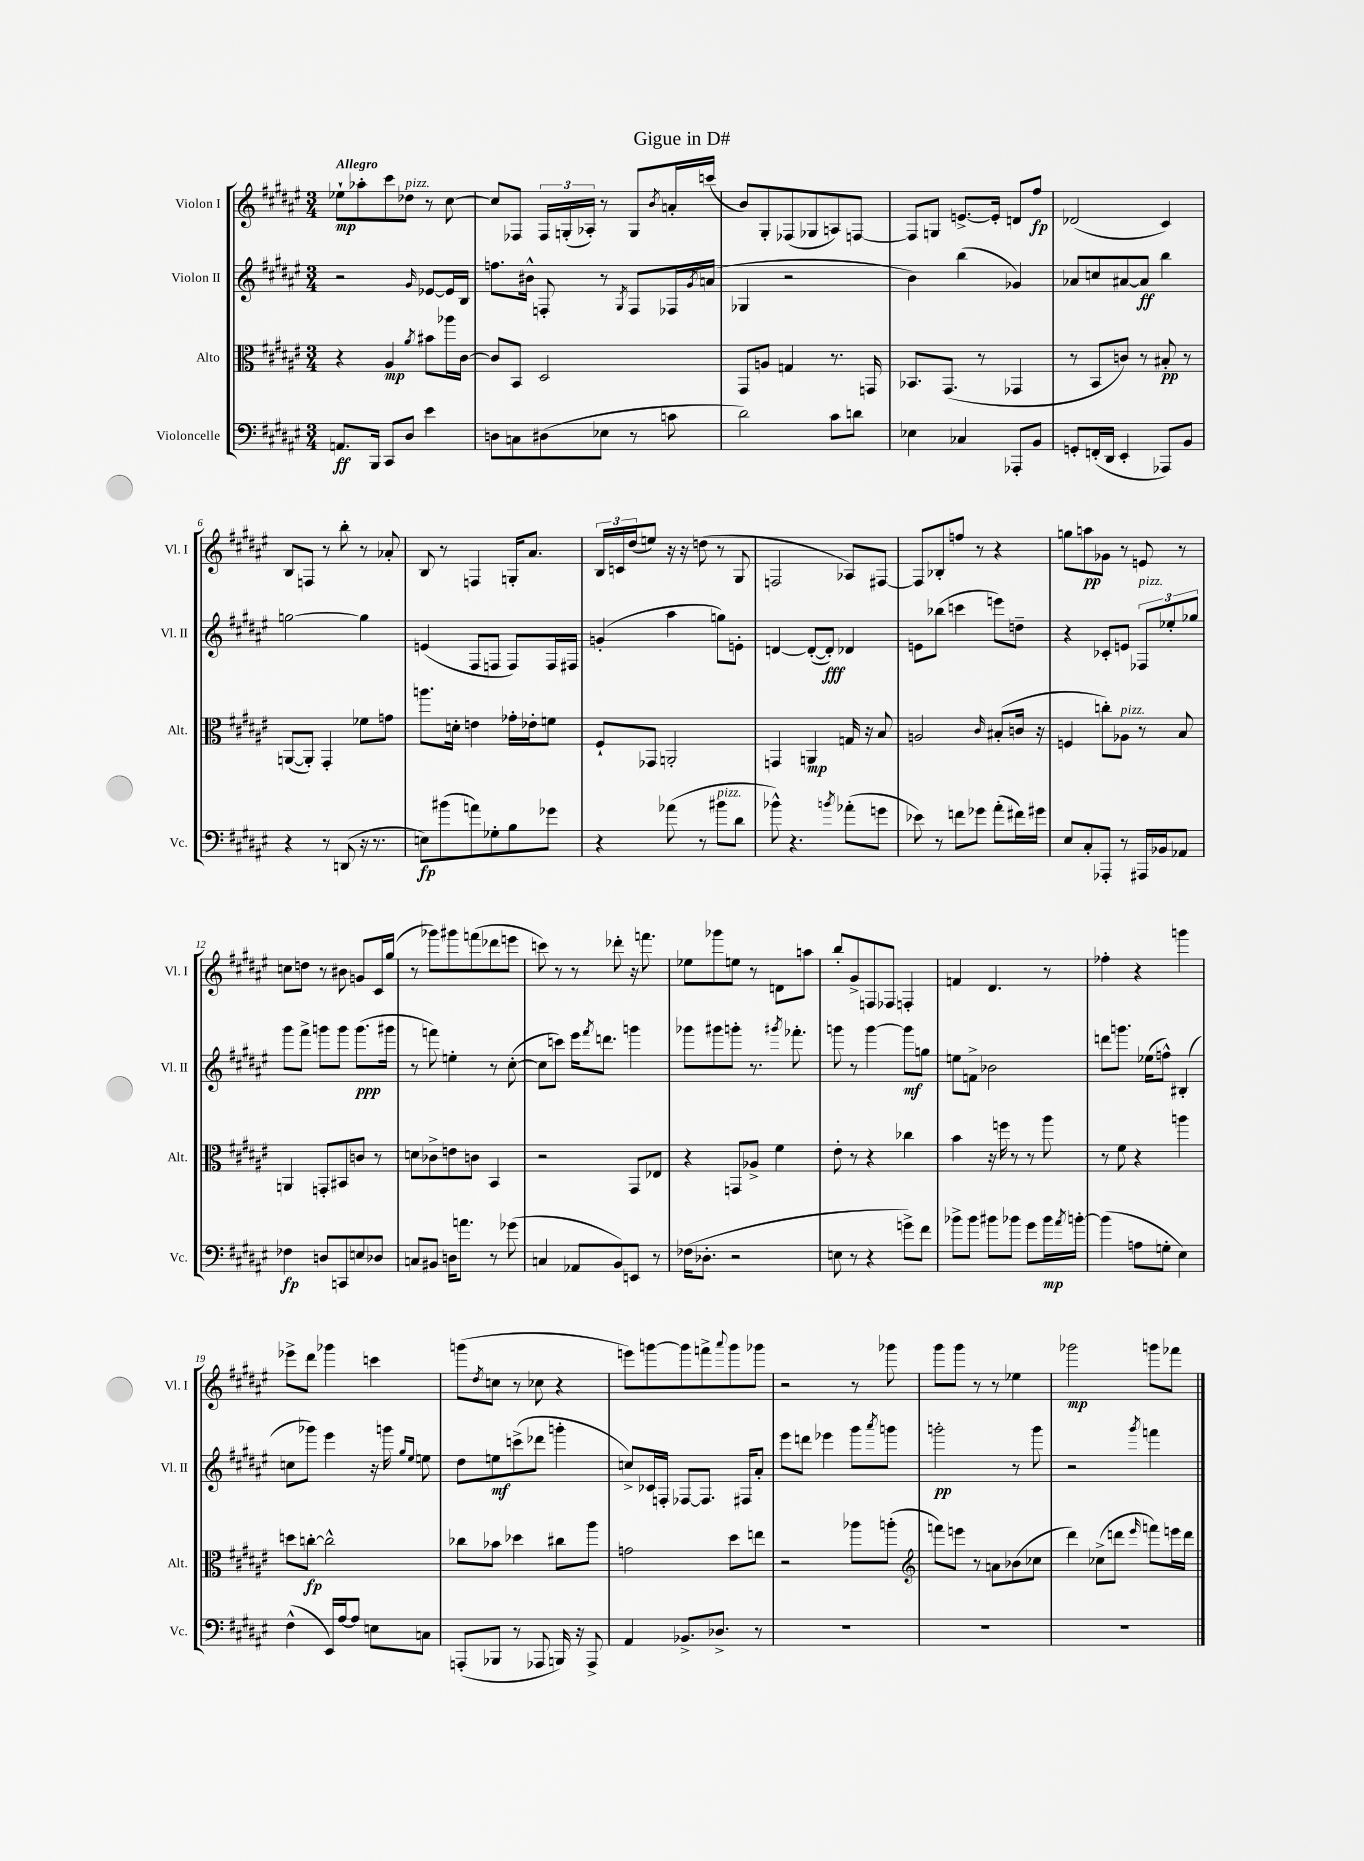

**kern	**dynam	**kern	**dynam	**kern	**dynam	**kern	**dynam
*part4	*part4	*part3	*part3	*part2	*part2	*part1	*part1
*staff4	*staff4	*staff3	*staff3	*staff2	*staff2	*staff1	*staff1
*I"Violoncelle	*	*I"Alto	*	*I"Violon II	*	*I"Violon I	*
*I'Vc.	*	*I'Alt.	*	*I'Vl. II	*	*I'Vl. I	*
*clefF4	*	*clefC3	*	*clefG2	*	*clefG2	*
*k[f#c#g#d#a#e#]	*	*k[f#c#g#d#a#e#]	*	*k[f#c#g#d#a#e#]	*	*k[f#c#g#d#a#e#]	*
*M3/4	*	*M3/4	*	*M3/4	*	*M3/4	*
=1	=1	=1	=1	=1	=1	=1	=1
!	!	!	!	!	!	!LO:TX:a:B:t=Allegro	!
8.AAn/L	ff	4r	.	2r	.	8ee-X`\L	mp
.	.	.	.	.	.	8aa-X'\	.
16BBB/Jk	.	.	.	.	.	.	.
8CC#/L	.	4A#/	mp	.	.	8ccc#\	.
!	!	!	!	!	!	!LO:TX:a:i:t=pizz.	!
8D#/J	.	.	.	.	.	8dd-X\J	.
.	.	8qa#/	.	16qqg#/	.	.	.
4e#\	.	8b#X\L	.	[8e-X/L	.	8r	.
.	.	16aa-X\L	.	16e-/L]	.	[8cc#\	.
.	.	[16c#\JJ	.	16B/JJ	.	.	.
=2	=2	=2	=2	=2	=2	=2	=2
8Dn\L	.	8c#/L]	.	8.ffn\L	.	8cc#/L]	.
8Cn\	.	8BB/J	.	.	.	8F-X/J	.
.	.	.	.	16b#X^^\Jk	.	.	.
(8D#X\	.	2D#/	.	8Fn'/	.	24F-/LL	.
.	.	.	.	.	.	(24Gn'/	.
.	.	.	.	.	.	24A-X'/JJ)	.
8E-X\J	.	.	.	8r	.	8r	.
.	.	.	.	8qG#/	.	.	.
8r	.	.	.	8F/L	.	8G/L	.
.	.	.	.	.	.	8qb/	.
8cn\	.	.	.	16F-X/L	.	16an'/L	.
.	.	.	.	8qg#/	.	.	.
.	.	.	.	(16an/JJ	.	(16cccn/JJ	.
=3	=3	=3	=3	=3	=3	=3	=3
2d#\)	.	8GG#/L	.	4G-X/	.	8b/L)	.
.	.	8An/J	.	.	.	8G#'/	.
.	.	4Gn/	.	2r	.	(8F-X/	.
.	.	.	.	.	.	8G-X/	.
8c#\L	.	8.r	.	.	.	8An/)	.
8dn\J	.	.	.	.	.	[8Fn/J	.
.	.	16GGn/	.	.	.	.	.
=4	=4	=4	=4	=4	=4	=4	=4
4E-X\	.	8.BB-X/L	.	4b\)	.	8F/L]	.
.	.	.	.	.	.	8Gn/J	.
.	.	(8.GG#/J	.	.	.	.	.
4C-X/	.	.	.	(4bb\	.	[8.en^/L	.
.	.	8r	.	.	.	.	.
.	.	.	.	.	.	16e'/Jk]	.
8AAA-X'/L	.	4GG-X/	.	4g-X/)	.	8dn/L	.
8BB/J	.	.	.	.	.	8ff#/J	fp
=5	=5	=5	=5	=5	=5	=5	=5
8GGn'/L	.	8r	.	8a-X/L	.	(2d-X/	.
(16FFn'/L	.	8BB/L	.	8ccn/	.	.	.
16DD#/JJ	.	.	.	.	.	.	.
4EE#'/	.	8cn/J)	.	[8a#X/	.	.	.
.	.	8r	.	8a#/J]	ff	.	.
8AAA-X/L)	.	8B#X'/	pp	4bb\	.	4c#/)	.
8BB/J	.	8r	.	.	.	.	.
!!LO:LB:g=z
=6	=6	=6	=6	=6	=6	=6	=6
4r	.	([8AAn/L	.	[2ggn\	.	8B/L	.
.	.	8AA'/J])	.	.	.	8Fn/J	.
8r	.	4GG#'/	.	.	.	8r	.
(8DDn/	.	.	.	.	.	8bb'\	.
16r	.	8f-X\L	.	4gg\]	.	8r	.
8.r	.	.	.	.	.	.	.
.	.	8gn\J	.	.	.	8a-X'/	.
=7	=7	=7	=7	=7	=7	=7	=7
8En\L)	fp	8.aan\L	.	(4en/	.	8B/	.
(8b#X\	.	.	.	.	.	8r	.
.	.	16dn'\Jk	.	.	.	.	.
8an\)	.	4en\	.	8F#/L	.	4Fn/	.
8G-X'\	.	.	.	8Fn/J	.	.	.
8B\	.	16g-X'\LL	.	8F/L)	.	16Gn'/KL	.
.	.	16e-X'\J	.	.	.	8.a#/J	.
8g-X\J	.	8fn\J	.	16F/L	.	.	.
.	.	.	.	16F#X/JJ	.	.	.
=8	=8	=8	=8	=8	=8	=8	=8
4r	.	8F#`/L	.	(4gn'/	.	24B/LL	.
.	.	.	.	.	.	24cn/	.
.	.	.	.	.	.	(24dd#/J	.
.	.	8GG-X/J	.	.	.	8een/J)	.
(8a-X\	.	2AAn'/	.	4aa#\	.	16r	.
.	.	.	.	.	.	16r	.
8r	.	.	.	.	.	(8ddn\	.
!LO:TX:a:i:t=pizz.	!	!	!	!	!	!	!
8b#X\L	.	.	.	8ggn\L)	.	8r	.
8d#\J	.	.	.	8en'\J	.	8G#/	.
=9	=9	=9	=9	=9	=9	=9	=9
8b-X^^\)	.	4GGn/	.	[4dn/	.	2Fn/	.
4.r	.	.	.	.	.	.	.
.	.	4AAn/	mp	(8d'/L_	.	.	.
.	.	.	.	8d'/J])	fff	.	.
8qbn/	.	.	.	.	.	.	.
(8a-X'\L	.	16Gn/	.	4d-X/	.	8A-X/L)	.
.	.	16r	.	.	.	.	.
8gn\J	.	8B/	.	.	.	[8F#X/J	.
=10	=10	=10	=10	=10	=10	=10	=10
8e-X\)	.	2An/	.	8en\L	.	8F#/L]	.
8r	.	.	.	(8bb-X\J	.	8B-X'/	.
8fn\L	.	.	.	4cccn\	.	8ffn/J	.
8g-X\J	.	.	.	.	.	8r	.
.	.	16qqc#/	.	.	.	.	.
(8a#'\L	.	(8B#X'/L	.	8eeen\L)	.	4r	.
16f#X\L)	.	16cn/Jk	.	8ddn~\J	.	.	.
16g#X\JJ	.	16r	.	.	.	.	.
=11	=11	=11	=11	=11	=11	=11	=11
8E#/L	.	4Fn/	.	4r	.	8ggn\L	.
8C#'/	.	.	.	.	.	8aan\	pp
8AAA-X'/J	.	8ccn'\L)	.	8c-X'/L	.	8g-X\J	.
!	!	!LO:TX:a:i:t=pizz.	!	!	!	!	!
8r	.	8A-X\J	.	8en/J	.	8r	.
!	!	!	!	!LO:TX:a:i:t=pizz.	!	!	!
16AAA#X/LL	.	8r	.	12F-X/L	.	8en/	.
16BB-X/J	.	.	.	.	.	.	.
.	.	.	.	12ee-X'/	.	.	.
8AA-X/J	.	8B/	.	.	.	8r	.
.	.	.	.	12gg-X/J	.	.	.
!!LO:LB:g=z
=12	=12	=12	=12	=12	=12	=12	=12
4F-X\	fp	4AAn/	.	8ggg#\L	.	8ccn\L	.
.	.	.	.	8fff#^\J	.	8ddn\J	.
8Dn/L	.	8GGn'/L	.	8gggn\L	.	8r	.
8CCn/	.	8BB#X/	.	8ggg\J	.	8b#X\	.
8En/	.	8cn/J	.	(8.ggg\L	ppp	8gn/L	.
8D-X/J	.	8r	.	.	.	16c#/L	.
.	.	.	.	16ggg#X\Jk	.	(16gg#/JJ	.
=13	=13	=13	=13	=13	=13	=13	=13
8Cn/L	.	8dn\L	.	8r	.	8r	.
8BB#X/J	.	8c-X^\	.	8fffn\)	.	8ggg-X\L)	.
16Dn\KL	.	8en\	.	4een'\	.	8ggg#X\	.
8.an\J	.	.	.	.	.	.	.
.	.	8cn\J	.	.	.	(8fffn\	.
8r	.	4BB/	.	8r	.	8ddd-X\	.
(8g-X\	.	.	.	([8cc#'\	.	8eeen\J	.
=14	=14	=14	=14	=14	=14	=14	=14
4Cn/	.	2r	.	8cc#\L]	.	8cccn\)	.
.	.	.	.	8cccn\J)	.	8r	.
8AA-X/L	.	.	.	16eee#\KL	.	8r	.
.	.	.	.	8qfff#/	.	.	.
.	.	.	.	8.dddn\J	.	.	.
8BB/)	.	.	.	.	.	8ddd-X'\	.
8EEn/J	.	8GG#/L	.	4gggn\	.	16r	.
.	.	.	.	.	.	8.fffn\	.
8r	.	8E-X/J	.	.	.	.	.
=15	=15	=15	=15	=15	=15	=15	=15
(16F-X\KL	.	4r	.	8ggg-X\L	.	8ee-X\L	.
8.D-X'\J	.	.	.	.	.	.	.
.	.	.	.	8ggg#X\	.	8ggg-X\	.
2r	.	8GGn/L	.	8gggn'\J	.	8een\J	.
.	.	8A-X^/J	.	8.r	.	8r	.
.	.	4f#\	.	.	.	8dn\L	.
.	.	.	.	8qggg#X/	.	.	.
.	.	.	.	8.fff-X'\	.	.	.
.	.	.	.	.	.	8aan\J	.
=16	=16	=16	=16	=16	=16	=16	=16
8En\	.	8e#'\	.	8gggn\	.	8bb'/L	.
8r	.	8r	.	8r	.	8g#^/	.
4r	.	4r	.	[4ggg\	.	8Fn/	.
.	.	.	.	.	.	8F-X/J	.
8gn^\L)	.	4cc-X\	.	8ggg\L]	mf	4Fn'/	.
8f#\J	.	.	.	8ggn\J	.	.	.
=17	=17	=17	=17	=17	=17	=17	=17
8b-X^\L	.	4b\	.	8een\L	.	4fn/	.
8b-\J	.	.	.	8fn^\J	.	.	.
8b#X\L	.	16r	.	2b-X\	.	4.d#/	.
.	.	16ffn\	.	.	.	.	.
8b-X\J	.	8r	.	.	.	.	.
8g#\L	.	8r	.	.	.	.	.
16b-\L	mp	8aa#\	.	.	.	8r	.
8qa#/	.	.	.	.	.	.	.
[16bn'\JJ	.	.	.	.	.	.	.
=18	=18	=18	=18	=18	=18	=18	=18
(4b\]	.	8r	.	8dddn\L	.	4ff-X'\	.
.	.	8f#\	.	8.gggn\J	.	.	.
8An\L	.	4r	.	.	.	4r	.
.	.	.	.	(16ee-X\KL	.	.	.
8Gn'\J	.	.	.	8ffn^^\J)	.	.	.
4E#\)	.	4aan\	.	(4B#X'/	.	4gggn\	.
!!LO:LB:g=z
=19	=19	=19	=19	=19	=19	=19	=19
(4F#^^\	.	8ddn\L	.	8ccn\L	.	8eee-X^\L	.
.	.	[8ccn'\J	fp	8ggg-X\J)	.	8ddd#\J	.
16EE#/LL)	.	2cc^^\]	.	4eee#\	.	4ggg-X\	.
[16A#/J	.	.	.	.	.	.	.
8A#/J]	.	.	.	.	.	.	.
8En\L	.	.	.	16r	.	4cccn\	.
.	.	.	.	16gggn\	.	.	.
.	.	.	.	16qqgg#/LL	.	.	.
.	.	.	.	16qqee#/JJ	.	.	.
8Cn\J	.	.	.	8een\	.	.	.
=20	=20	=20	=20	=20	=20	=20	=20
(8AAAn'/L	.	8cc-X\L	.	8dd#\L	.	(8gggn\L	.
.	.	.	.	.	.	8qdd#/	.
8BBB-X/J	.	8b-X\J	.	8een\	mf	8ccn\J	.
8r	.	4dd-X\	.	(8cccn^\	.	8r	.
8AAA-X/	.	.	.	8ddd-X\J	.	8cc-X\	.
16BBBn/)	.	8cc#X\L	.	4gggn'\	.	4r	.
16r	.	.	.	.	.	.	.
8AAA-^/	.	8aa#\J	.	.	.	.	.
=21	=21	=21	=21	=21	=21	=21	=21
4AA#/	.	2gn\	.	8ccn^/L)	.	8eeen\L)	.
.	.	.	.	16c-X/L	.	[8gggn\	.
.	.	.	.	16Fn'/JJ	.	.	.
8.BB-X^/L	.	.	.	[8F-X/L	.	8ggg\]	.
.	.	.	.	8.F-/J]	.	8fffn^\	.
8.D-X^/J	.	.	.	.	.	.	.
.	.	.	.	.	.	8qqaaa#/	.
.	.	8dd#\L	.	.	.	8ggg\	.
.	.	.	.	16F#X/KL	.	.	.
8r	.	8een\J	.	8a#'/J	.	8ggg-X\J	.
=22	=22	=22	=22	=22	=22	=22	=22
2.r	.	2r	.	8eee#\L	.	2r	.
.	.	.	.	8dddn\J	.	.	.
.	.	.	.	4eee-X\	.	.	.
.	.	8aa-X\L	.	8ggg#\L	.	8r	.
.	.	.	.	8qaaa#/	.	.	.
.	.	(8aan'\J	.	8gggn\J	.	8ggg-X\	.
=23	=23	=23	=23	=23	=23	=23	=23
*	*	*clefG2	*	*	*	*	*
2.r	.	8fffn\L)	.	2gggn'\	pp	8ggg#\L	.
.	.	8eeen\J	.	.	.	8ggg#\J	.
.	.	8r	.	.	.	8r	.
.	.	8an\L	.	.	.	8r	.
.	.	(8b-X\	.	8r	.	4ee-X\	.
.	.	8cc-X\J	.	8ggg\	.	.	.
=24	=24	=24	=24	=24	=24	=24	=24
2.r	.	4ddd#\)	.	2r	.	2ggg-X\	mp
.	.	(8cc-X^\L	.	.	.	.	.
.	.	8dddn\J	.	.	.	.	.
.	.	16qqeee#/	.	8qggg#/	.	.	.
.	.	8fffn\L)	.	4fffn\	.	8gggn\L	.
.	.	16eeen\L	.	.	.	8fff-X\J	.
.	.	16ddd\JJ	.	.	.	.	.
==	==	==	==	==	==	==	==
*-	*-	*-	*-	*-	*-	*-	*-
